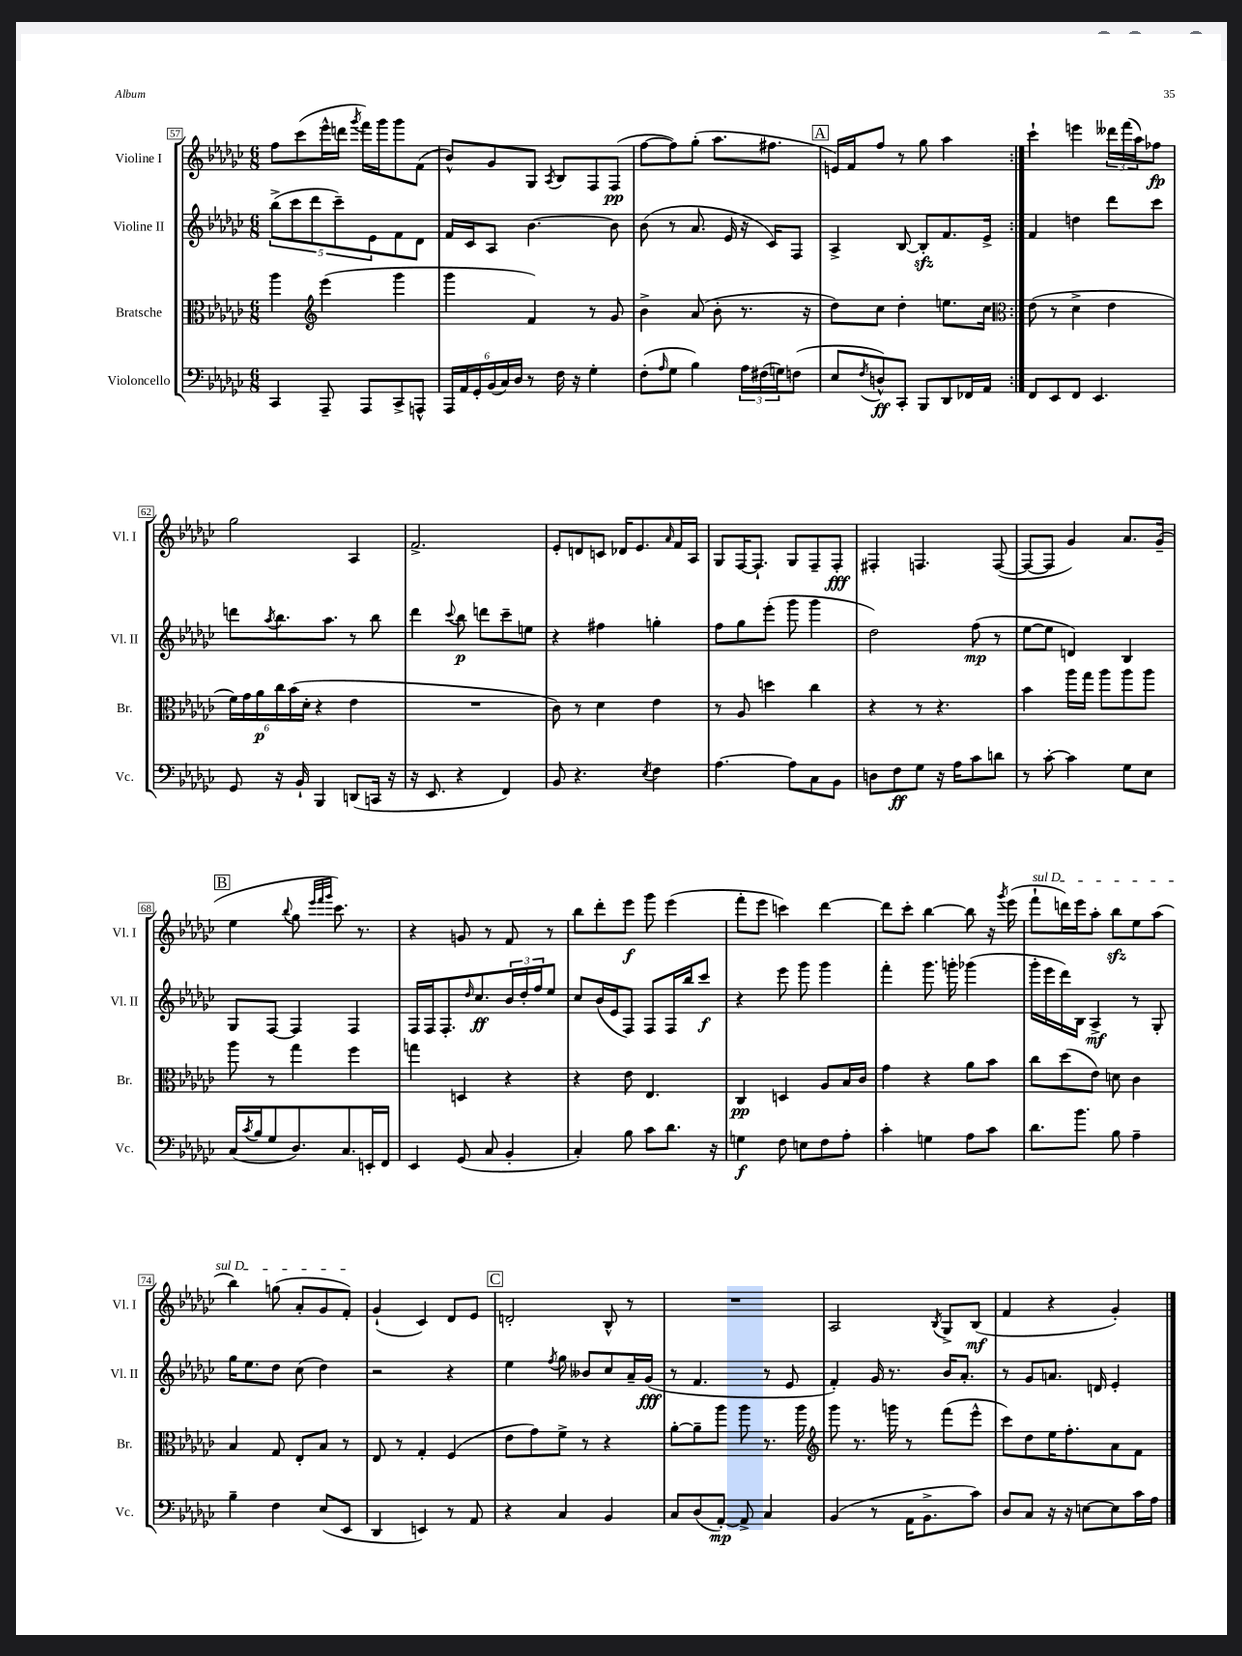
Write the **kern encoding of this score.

**kern	**kern	**kern	**kern
*staff4	*staff3	*staff2	*staff1
*clefF4	*clefC3	*clefG2	*clefG2
*k[b-e-a-d-g-c-]	*k[b-e-a-d-g-c-]	*k[b-e-a-d-g-c-]	*k[b-e-a-d-g-c-]
*M6/8	*M6/8	*M6/8	*M6/8
4CC-	4aa-	(10bb-^	8ff
.	.	10ccc-	.
.	.	.	(8ccc-
.	.	10ddd-	.
*	*clefG2	*	*
8AAA-~	(4eee-	.	16eee-^^
.	.	10ccc-~)	.
.	.	.	16ddd
.	.	.	8qggg-
8AAA-	.	.	16fff)
.	.	10e-	.
.	.	.	16ggg-
8CC-^	4ggg-	8f	8ggg-
8AAA^^	.	8d-	(8f
=	=	=	=
24AAA-	4ggg-	16f	8b-^^)
24AA-	.	.	.
.	.	16c-	.
24GG-'	.	.	.
(24BB-	.	8A-	8g-
24C-)	.	.	.
24D-	.	.	.
8r	4f)	[4.b-	8G-
.	.	.	8qA-
16F	.	.	8B-
16r	.	.	.
4G-'	8r	.	8F
.	8g-	8b-]	(8F
=	=	=	=
(8F'	4b-^	(8b-	[8ff
16qqA-	.	.	.
8G-	.	8r	8ff])
4B-)	(8a-	8.a-	(8gg-'
.	8b-'	.	8.aa-
.	.	16e-	.
24A-	8.r	16r	.
(24F#	.	.	.
.	.	16c-)	8.ff#
24G)	.	.	.
(8F	.	8F	.
.	16r	.	.
=	=	=	=
8E-	8dd-)	4A-^	16e)
.	.	.	16f
8qF	.	.	.
8D^^)	8cc-	.	8ff
8CC-'	4dd-'	[8B-	8r
8BBB-	.	8B-']	8gg-
8DD-	8.ee	8.f	4aa-
16FF-	.	.	.
16AA-	16cc-	16e-^	.
=:|!	=:|!	=:|!	=:|!
*	*clefC3	*	*
8FF	(8e-	4f	4ccc-`
8EE-	8r	.	.
8FF	4d-^	4dd	4eee
4.EE-	.	.	.
.	4e-	8ddd-	24ddd--
.	.	.	(24fff
.	.	.	24aa-)
.	.	8ccc-	8ff-
=	=	=	=
8GG-	24f)	8ddd	2gg-
.	24g-	.	.
.	24a-	.	.
.	.	8qaa-	.
16r	24cc-	8.bb-	.
.	(24b-	.	.
16BB-`	.	.	.
.	24d-'	.	.
4BBB-	4r	.	.
.	.	8.aa-	.
(8DD	4e-	8r	4A-
16CC	.	8bb-	.
16r	.	.	.
=	=	=	=
16r	2.r	4ddd-	2.f^
8.EE-	.	.	.
.	.	8qqccc-	.
4r	.	8bb-	.
.	.	8ddd	.
4FF)	.	8ccc-~	.
.	.	8ee	.
=	=	=	=
8BB-	8c-)	4r	8e-'
4.r	8r	.	8d
.	4d-	4ff#	8c
.	.	.	16d-
.	.	.	8.e-
8qE-	.	.	.
4F	4e-	4gg'	.
.	.	.	16qqa-
.	.	.	16f
.	.	.	16A-
=	=	=	=
[4.A-	8r	8ff	8G-
.	8A-	8gg-	[16F
.	.	.	8.F`]
.	4dd	(8eee-'	.
8A-]	.	8ggg-	8G-
8C-	4cc-	4ggg-	8F~
8BB-	.	.	8F'
=	=	=	=
8D	4r	2dd-)	4F#'
8F	.	.	.
8G-	8r	.	4.F
16r	4.r	.	.
16A-	.	.	.
8c-	.	(8ff	.
8d	.	8r	([8F
=	=	=	=
8r	4b-	[8ee-	8F_
[8c-'	.	8ee-]	8F]
4c-]	16aa-	4d)	4g-)
.	16gg-	.	.
.	8aa-	.	.
8G-	8aa-	4B-	8.a-
8E-	8aa-	.	.
.	.	.	(16g-~
=	=	=	=
(16C-	8aa-	8G-	4ee-
8qc-	.	.	.
16B-	.	.	.
8G-	8r	[8F	.
.	.	.	8qqbb-
8.D-)	4gg-	4F]	8gg-
.	.	.	32qqeee-
.	.	.	32qqfff
.	.	.	32qqggg-
.	.	.	8.ccc-)
8.C-	.	.	.
.	4ff	4F	.
.	.	.	8.r
16EE'	.	.	.
16FF	.	.	.
=	=	=	=
4EE-	4gg	16F	4r
.	.	16F	.
.	.	8.F'	.
(8GG-	4D	.	8g
.	.	16qqdd-	.
.	.	8.cc-	.
8C-	.	.	8r
4BB-'	4r	24b-	8f
.	.	24dd-'	.
.	.	24ff	.
.	.	8ee-	8r
=	=	=	=
4C-')	4r	8cc-	8bb-
.	.	(16b-	8ddd-'
.	.	16e-	.
8B-	8e-	8F)	8eee-
8c-	4.E-	8F	8ggg-
8.d-	.	16F	(4eee-
.	.	16bb-	.
.	.	8ccc-	.
16r	.	.	.
=	=	=	=
4G	4C-	4r	8fff'
.	.	.	8eee-
8F	4D	8eee-	4ccc)
8E	.	8ggg-	.
8F	8A-	4ggg-	[4ddd-
8A-'	16B-	.	.
.	16c-	.	.
=	=	=	=
4c-'	4g-	4fff'	8ddd-]
.	.	.	8ccc-'
4G	4r	8.ggg-	[4bb-
.	.	16ggg'	.
8A-	8a-	(4ggg-	8bb-]
8c-	8b-	.	16r
.	.	.	8qggg-
.	.	.	(16eee-
=	=	=	=
8.d-	8cc-	16ggg-'	8fff`
.	.	16eee-	.
.	(8dd-	16ddd-)	16ddd)
8.b-	.	16B-	16eee-
.	8e-)	4A-^	8aa-'
8B-	8d	.	8bb-
4A-~	4c-	8r	8ee-
.	.	8G-'	(8aa-
=	=	=	=
4B-~	4B-	16gg-	4bb-)
.	.	8.ee-	.
4F	8G-	8dd-	(8gg
.	8E-'	(8cc-	8a-'
(8E-	8B-	4dd-)	8g-
8EE-	8r	.	8f')
=	=	=	=
4DD-	8E-	2r	(4g-`
.	8r	.	.
4EE)	4G-'	.	4c-)
8r	(4F	4r	8d-
8AA-	.	.	8e-
=	=	=	=
4r	8e-	4ee-	2d'
.	8g-)	.	.
.	.	8qff	.
4C-	8f^	8gg-	.
.	8r	8b--	.
4BB-	4r	8cc-	8B-^^
.	.	16a-~	8r
.	.	(16g-	.
=	=	=	=
8C-	[8a-'	8r	2.r
(8D-	8a-~]	4.f	.
[8AA-')	8aa-	.	.
8AA-^]	8aa-	.	.
4C-	8.r	8r	.
.	.	8e-	.
.	16aa-	.	.
=	=	=	=
*	*clefG2	*	*
(4BB-	8ggg-	4f')	2A-
.	8.r	.	.
8r	.	16g-	.
.	16ggg	8.r	.
16AA-	8r	.	.
8.BB-^	.	.	.
.	.	.	8qB-
.	(8fff	16b-	8G-^
.	.	8.a-'	.
8c-)	8eee-^^	.	(8B-
=	=	=	=
8D-	8ccc-)	8r	4f
8C-	8dd-	8g-	.
16r	16ee-	8.a	4r
16r	8.ff'	.	.
[8E	.	.	.
.	.	16d	.
8E]	8a-	4e-'	4g-')
16c-	8f	.	.
16A-	.	.	.
==	==	==	==
*-	*-	*-	*-
